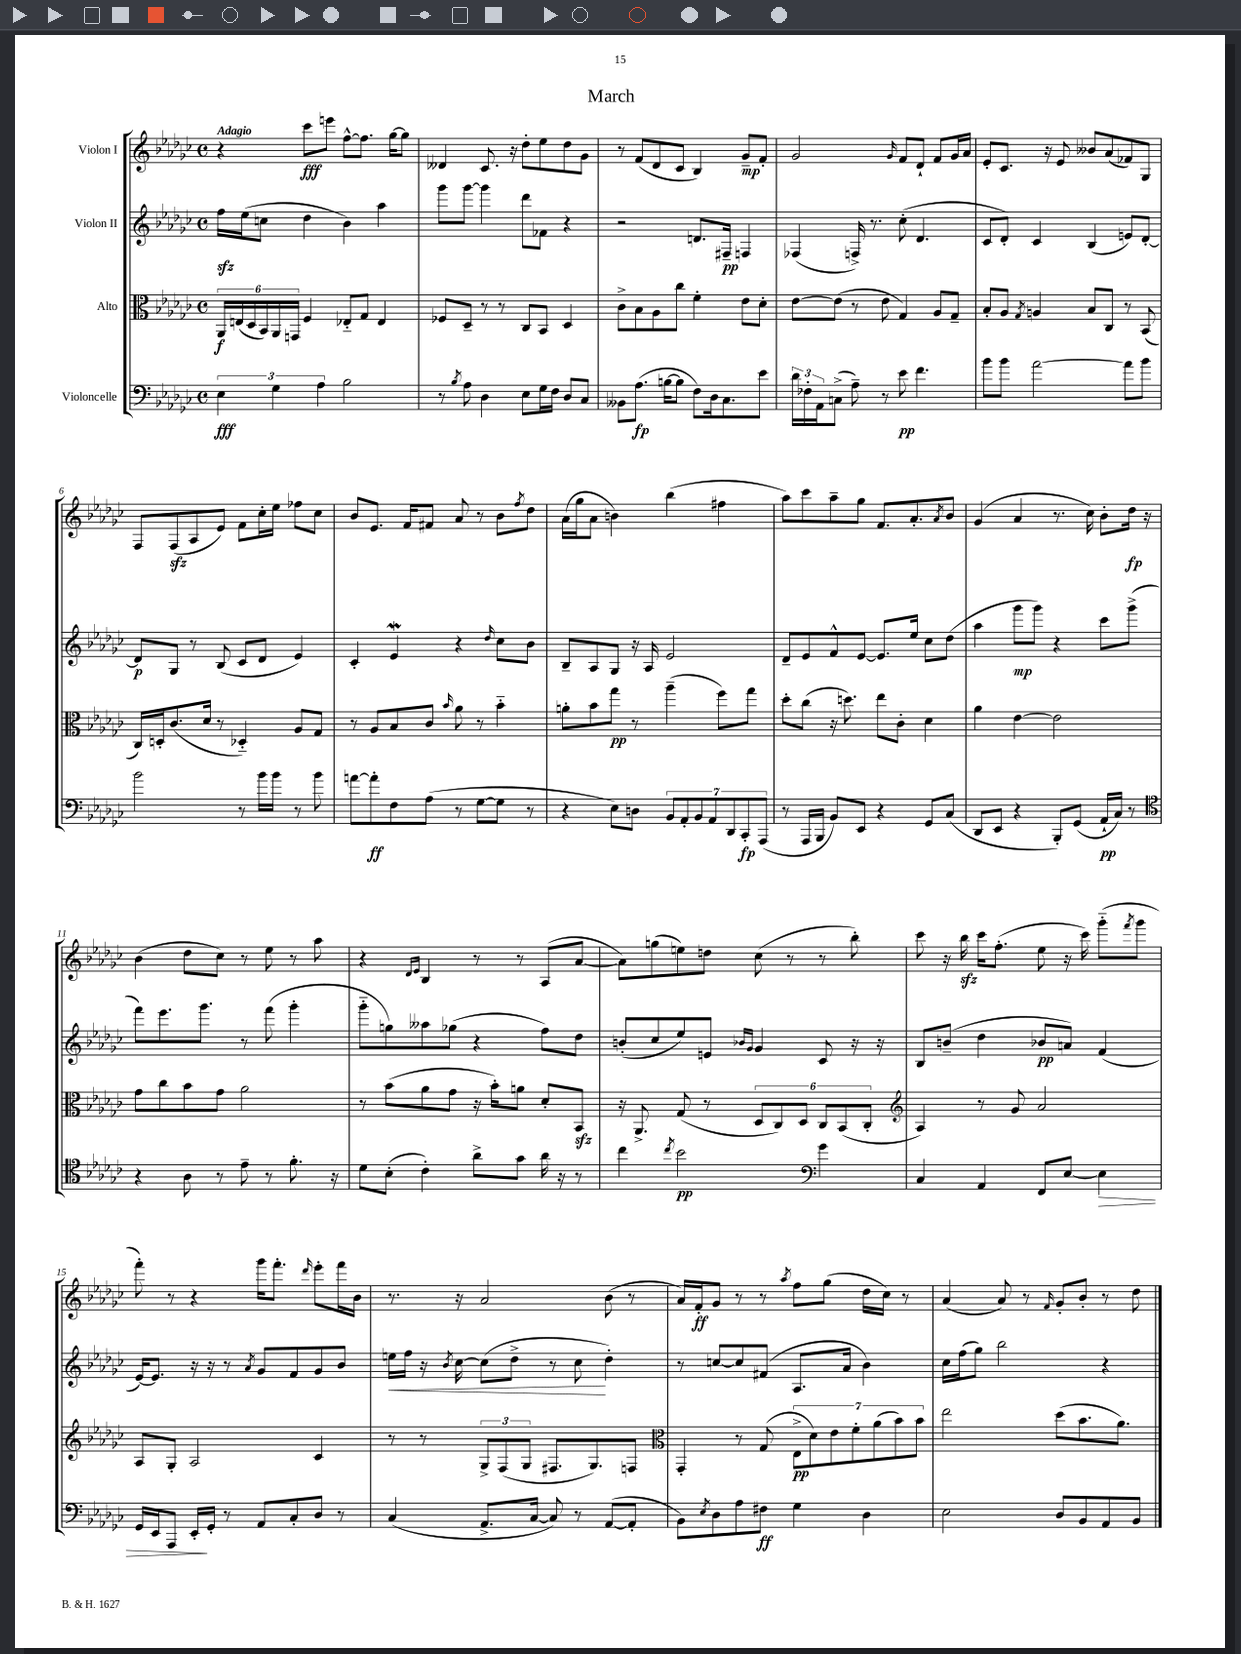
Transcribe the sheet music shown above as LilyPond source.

\header { title = "March" }
<<
\new StaffGroup <<
\new Staff = "s0" \with { instrumentName = "Violon I" } {
    \clef treble \key ges \major \defaultTimeSignature \time 4/4 \tempo "Adagio"
    r4 ces'''8\fff e'''8 f''8~-^ f''8. ges''16~ ges''8 |
    deses'4 ces'8. r16 des''8-. ees''8 des''8 ges'8 |
    r8 f'8( des'8 ces'8 bes4) ges'8--\mp f'8-. |
    ges'2 \grace { ges'16 } f'8 des'8-! f'8 ges'16 aes'16 |
    ees'8-. ces'8. r16 ees'8 beses'8 aes'8( fes'8) ges8 |
    f8 f8\sfz( aes8 ees'8) f'8 ces''16-. ees''16 fes''8 ces''8 |
    bes'8 ees'8. f'16 fis'8 aes'8 r8 bes'8 \acciaccatura { f''8 } des''8 |
    aes'16( ges''16 aes'8 b'4) bes''4( fis''4 |
    aes''8) ces'''8 aes''8-- ges''8 f'8. aes'8.-. \acciaccatura { aes'8 } bes'8 |
    ges'4( aes'4 r8. ces''16) bes'8-. des''16\fp r16 |
    bes'4( des''8 ces''8) r8 ees''8 r8 aes''8 |
    r4 \grace { des'16 ees'16 } bes4 r8 r8 aes8( aes'8~ |
    aes'8) g''8( e''8) d''8 ces''8( r8 r8 bes''8-.) |
    ces'''8 r16 bes''16\sfz ces'''16 f''8.-.( ees''8 r16 ces'''16) ges'''8-_( \acciaccatura { f'''8 } ges'''8 |
    f'''8-.) r8 r4 ges'''16 f'''8.-. \grace { des'''16 } ees'''8-. f'''16 bes'16 |
    r8. r16 aes'2 bes'8( r8 |
    aes'16) f'16-.\ff ges'8 r8 r8 \acciaccatura { aes''8 } f''8 ges''8( des''16 ces''16) r8 |
    aes'4( aes'8) r8 \grace { f'16 } ges'8-. bes'8-. r8 des''8 \bar "|." |
}
\new Staff = "s1" \with { instrumentName = "Violon II" } {
    \clef treble \key ges \major \defaultTimeSignature \time 4/4
    f''16\sfz ees''16( c''8 des''4 bes'4) aes''4 |
    ges'''8 ges'''8~ ges'''4 des'''8 fes'8 r4 |
    r2 d'8. fis16--\pp f4 |
    fes4( f16->) r8. ces''8-.( des'4. |
    ces'8 des'8-.) ces'4 bes4( e'8) des'8~-. |
    des'8\p ges8 r8 bes8( ces'8 des'8 ees'4) |
    ces'4-. ees'4\mordent r4 \grace { des''16 } ces''8 bes'8 |
    bes8-- aes8 ges8 r16 aes16 ees'2 |
    des'8-- ees'8 f'8-^ ees'8~ ees'8. ees''16 ces''8 des''8( |
    aes''4 ges'''8\mp ges'''8) r4 ces'''8 ges'''8->( |
    f'''8) ees'''8. ges'''8. r8 f'''8( ges'''4-. |
    ges'''8-_ g''8) aeses''8 ges''8( r4 f''8) des''8 |
    b'8-.( ces''8 ees''8) e'8 \grace { bes'16 ges'16 } ges'4 ces'8 r16 r16 |
    bes8 b'8--( des''4 bes'8\pp a'8) f'4( |
    ees'16~) ees'8. r16 r16 r8 \acciaccatura { aes'8 } ges'8 f'8 ges'8 bes'8 |
    e''16\< f''16 r16 \acciaccatura { bes'8 } ces''16~ ces''8( des''8-> r8 ces''8\! des''4-.) |
    r8 c''8~ c''8 fis'8( aes8. aes'16 bes'4) |
    ces''16 f''16( ges''8) bes''2 r4 \bar "|." |
}
\new Staff = "s2" \with { instrumentName = "Alto" } {
    \clef alto \key ges \major \defaultTimeSignature \time 4/4
    \tuplet 6/4 { aes,16\f e16( des16 bes,16) aes,16 g,16 } f4 ees8-_ ges8 ees4 |
    fes8 des8-- r8 r8 ces8 bes,8 des4 |
    ces'8-> bes8 aes8 ces''8 f'4-. ees'8 des'8-. |
    ees'8~ ees'8( r8 ees'8 ges4) aes8 ges8-- |
    bes8-. aes8 \acciaccatura { ges8 } a4 bes8 ces8 r8 bes,8( |
    ces16) d16-. ces'8.( des'16 r8 des4-_) aes8 ges8 |
    r8 aes8 bes8 ces'8 \grace { bes'16 } aes'8 r8 bes'4-_ |
    a'8-. bes'8 ges''8\pp r8 aes''4--( f''8) ges''8 |
    des''8-. ces''8( r16 d''8.) ees''8 ces'8-. des'4 |
    aes'4 ees'4~ ees'2 |
    ges'8 ces''8 bes'8 ges'8 aes'2 |
    r8 bes'8( aes'8 ges'8 r16 bes'16-.) a'8 des'8-. bes,8\sfz |
    r16 aes,8.-> ges8( r8 \tuplet 6/4 { des8 ces8) des8 ces8 bes,8( ces8-. } |
    \clef treble aes4) r8 ges'8 aes'2 |
    aes8 ges8-. aes2 ces'4 |
    r8 r8 \tuplet 3/2 { ges8-> f8( ges8 } fis8. ges8.) f8 |
    \clef alto ges,4-. r8 ges8( \tuplet 7/4 { ees8->\pp des'8) ees'8 f'8-. aes'8( bes'8) bes'8 } |
    ees''2 des''8( bes'8. aes'8.) \bar "|." |
}
\new Staff = "s3" \with { instrumentName = "Violoncelle" } {
    \clef bass \key ges \major \defaultTimeSignature \time 4/4
    \tuplet 3/2 { ees4\fff ges4 aes4 } bes2 |
    r8 \acciaccatura { bes8 } aes8 des4 ees8 ges16 f16 des8 ces8 |
    beses,8 aes8.\fp( b16~ b8 f8) des16 ces8. ees'8 |
    \tuplet 3/2 { des'16 fes16-. aes,16 } c8->( aes8--) r8 ees'8\pp f'4. |
    bes'8 bes'8 aes'2~ aes'8 bes'8 |
    bes'2 r8 bes'16 bes'16 r8 bes'8 |
    a'8~ a'8-.\ff f8 aes8( r8 ges8~ ges8 r8 |
    r4 ees8) d8 \tuplet 7/4 { bes,8 aes,8-. bes,8 aes,8 des,8 ces,8-.\fp aes,,8( } |
    r8 aes,,16 bes,,16 bes,8) ees,8 r4 ges,8 ces8( |
    des,8 ees,8 r4 bes,,8-.) ges,8( aes,16-!\pp ces16) r8 |
    \clef tenor r4 aes8 r8 ees'8-- r8 f'8.-. r16 |
    des'8 bes8-.( ces'4-.) aes'8-> ges'8 aes'16 r16 r8 |
    ces''4 \acciaccatura { ces''8 } bes'2\pp \clef bass ges'4 |
    ces4 aes,4 f,8 ees8~ ees4\> |
    ges,16 ees,16 aes,,8 ees,16-.\! ges,16-. r8 aes,8 ces8-. des8 r8 |
    ces4( aes,8.-> ces16~ ces8) r8 aes,8~( aes,8-. |
    bes,8) \acciaccatura { ees8 } des8 aes8 fis8\ff ges4 des4 |
    ees2 des8 bes,8 aes,8 bes,8 \bar "|." |
}
>>
>>
